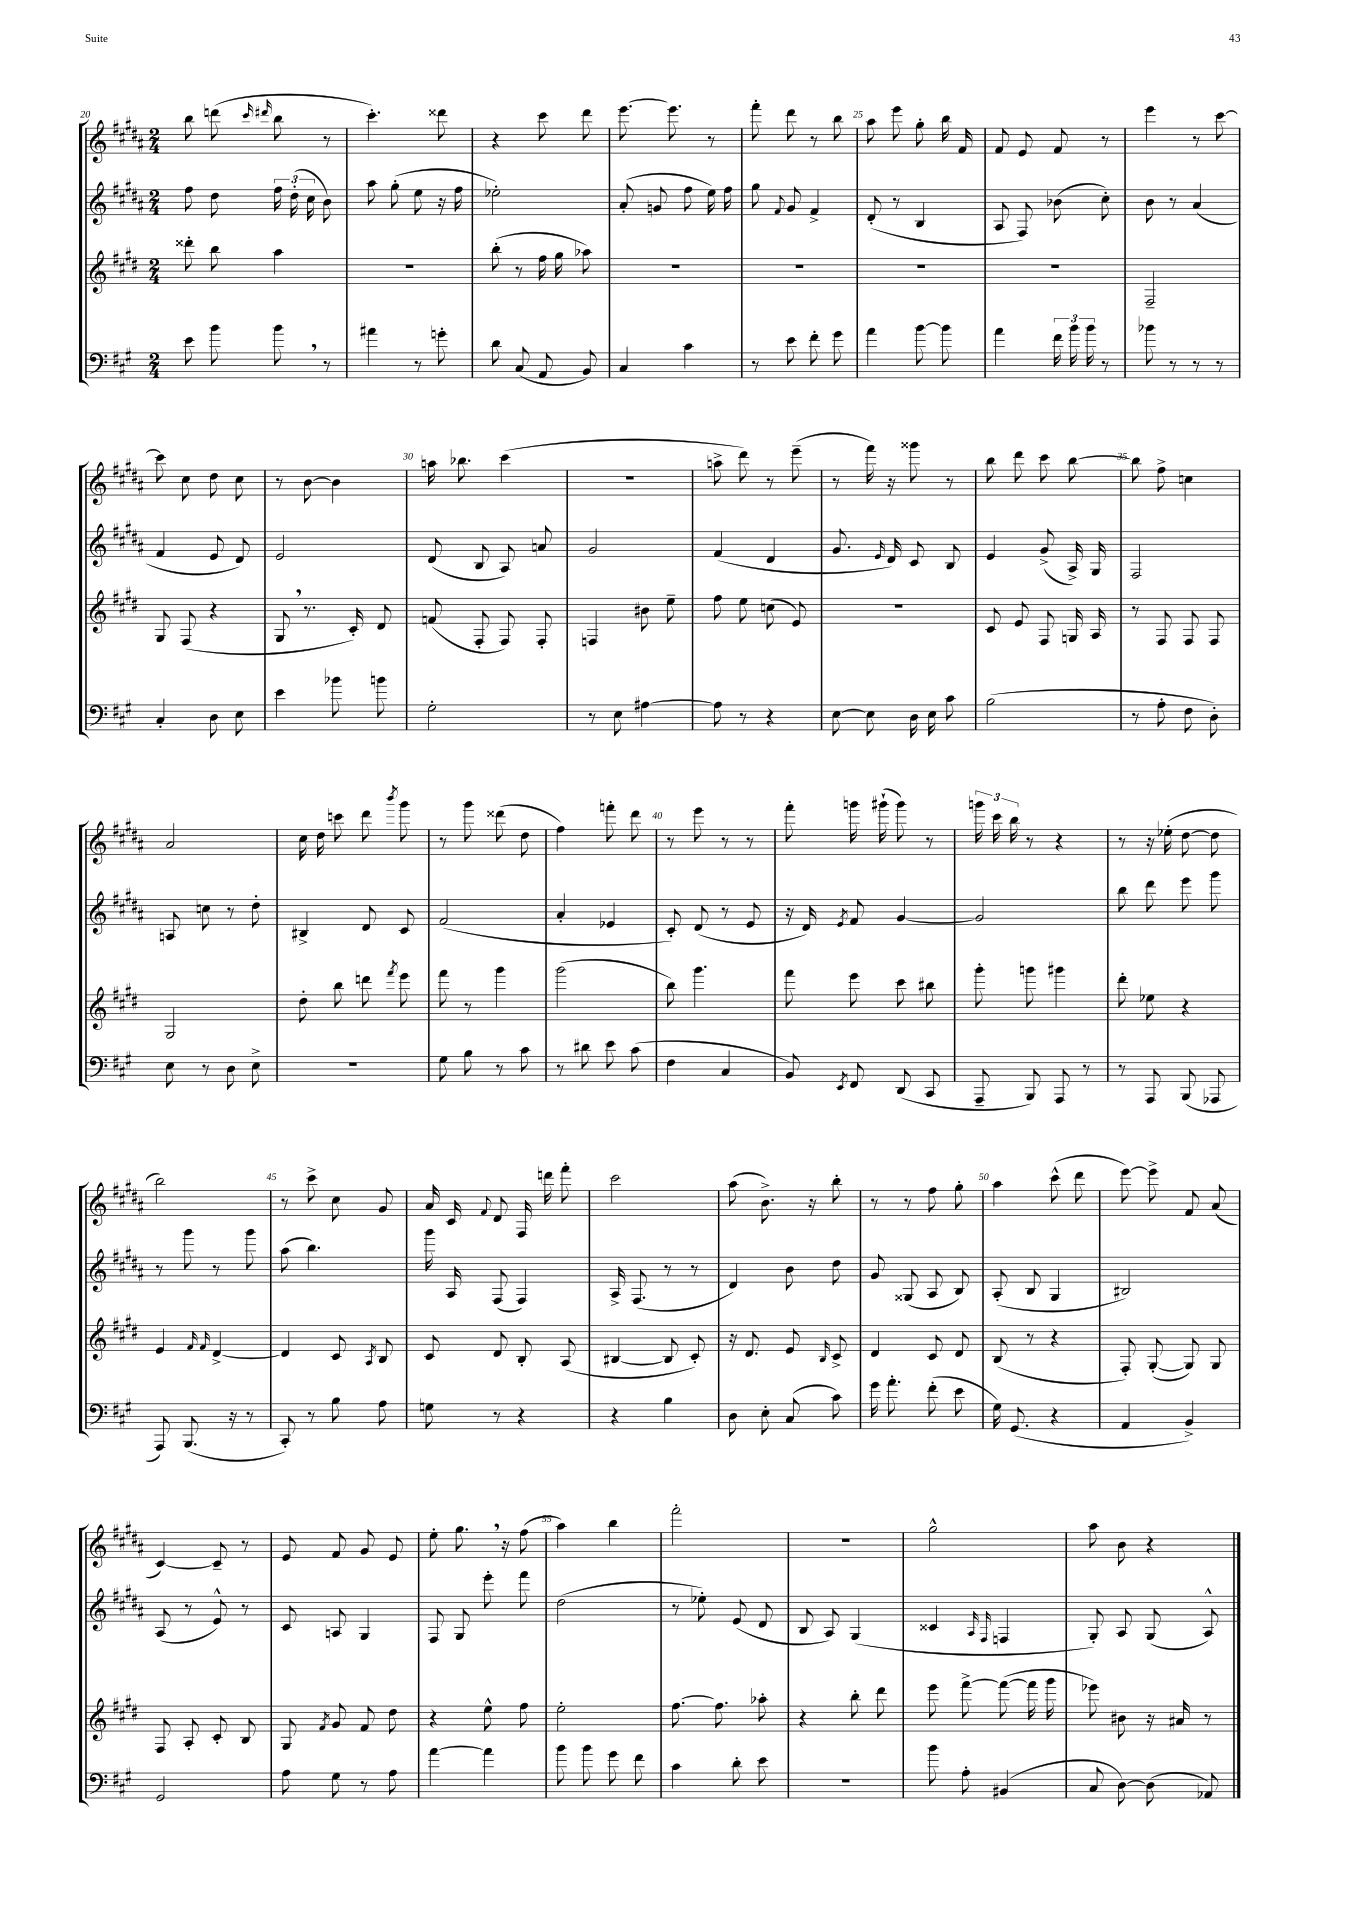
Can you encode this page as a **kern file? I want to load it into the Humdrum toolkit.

**kern	**kern	**kern	**kern
*staff4	*staff3	*staff2	*staff1
*clefF4	*clefG2	*clefG2	*clefG2
*k[f#c#g#]	*k[f#c#g#d#]	*k[f#c#g#d#a#]	*k[f#c#g#d#a#]
*M2/4	*M2/4	*M2/4	*M2/4
8e	8ddd##'	8ff#	8bb
8b	8bb	8dd#	(8ddd
.	.	.	16qqccc#
.	.	.	16qqddd#
8b	4aa	24ff#	8bb
.	.	(24dd#'	.
.	.	24cc#	.
8r	.	8b)	8r
=	=	=	=
4a#	2r	8aa#	4.ccc#')
.	.	(8gg#'	.
8r	.	8ee	.
8g'	.	16r	8ddd##
.	.	16ff#	.
=	=	=	=
8d	(8bb'	2ee-')	4r
(8C#	8r	.	.
8AA	16ff#	.	8ccc#
.	16gg#	.	.
8BB)	8aa-)	.	8ddd#
=	=	=	=
4C#	2r	(8a#'	[8.eee
.	.	8g	.
.	.	.	8.eee]
4c#	.	8ff#	.
.	.	16ee)	8r
.	.	16ff#	.
=	=	=	=
8r	2r	8gg#	8fff#'
.	.	8qqf#	.
8e	.	8g#	8ddd#
8f#'	.	4f#^	8r
8g#	.	.	8bb
=	=	=	=
4a	2r	(8d#'	8aa#
.	.	8r	8eee
[8b	.	4B	8gg#'
8b]	.	.	16bb
.	.	.	16f#
=	=	=	=
4a	2r	8A#	8f#
.	.	8F#)	8e
24f#	.	(8b-	8f#
24b	.	.	.
24b	.	.	.
8r	.	8cc#')	8r
=	=	=	=
8b-	2F#~	8b	4eee
8r	.	8r	.
8r	.	(4a#	8r
8r	.	.	[8ccc#
=	=	=	=
4C#'	8G#	4f#	8ccc#]
.	(8F#	.	8cc#
8D	4r	8e	8dd#
8E	.	8d#)	8cc#
=	=	=	=
4e	8G#	2e	8r
.	8.r	.	[8b
8b-	.	.	4b]
.	16c#')	.	.
8b	8d#	.	.
=	=	=	=
2G#'	(8f	(8d#	16aa
.	.	.	8.bb-
.	8F#'	8B	.
.	8F#)	8A#)	(4ccc#
.	8F#'	8a	.
=	=	=	=
8r	4F	2g#	2r
8E	.	.	.
[4A#	8b#	.	.
.	8ee~	.	.
=	=	=	=
8A#]	8ff#	(4f#	8aa^
8r	8ee	.	8ddd#)
4r	(8cc	4d#	8r
.	8e)	.	(8eee~
=	=	=	=
[8E	2r	8.g#	8r
8E]	.	.	16fff#)
.	.	16qqe	.
.	.	16d#)	16r
16D	.	8c#	8ggg##
16E	.	.	.
8c#	.	8B	8r
=	=	=	=
(2B	8c#	4e	8bb
.	8e	.	8ddd#
.	8F#	(8g#^	8ccc#
.	16G	16A#^)	[8bb
.	16A	16G#	.
=	=	=	=
8r	8r	2F#	8bb]
8A'	8F#	.	8ff#^
8F#	8F#	.	4cc
8D')	8F#	.	.
=	=	=	=
8E	2G#	8A	2a#
8r	.	8cc	.
8D	.	8r	.
8E^	.	8dd#'	.
=	=	=	=
2r	8dd#'	4B#^	16cc#
.	.	.	16dd#
.	8bb	.	8ccc
.	8ddd	8d#	8ddd#
.	8qfff#	.	8qbbb
.	8eee	8c#	8ggg#
=	=	=	=
8G#	8fff#	(2f#	8r
8B	8r	.	8ggg#
8r	4ggg#	.	(8ddd##
8c#	.	.	8dd#
=	=	=	=
8r	(2ggg#	4a#'	4ff#)
8d#	.	.	.
8e	.	4e-	8fff'
(8c#	.	.	8ddd#
=	=	=	=
4F#	8bb)	8c#')	8r
.	4.ggg#	(8d#	8eee
4C#	.	8r	8r
.	.	8e	8r
=	=	=	=
8BB)	8fff#	16r	8fff#'
.	.	16d#)	.
8qEE	.	8qe	.
8FF#	8eee	8f#	16ggg
.	.	.	(16ggg#`
(8DD	8ccc#	[4g#	8ggg#)
8CC#	8bb#	.	8r
=	=	=	=
8AAA~	8ggg#'	2g#]	24ggg
.	.	.	24ccc#
.	.	.	24bb
8BBB)	8ggg	.	8r
8AAA	4ggg#	.	4r
8r	.	.	.
=	=	=	=
8r	8ddd#'	8bb	8r
8AAA	8ee-	8ddd#	16r
.	.	.	(16ee-'
(8BBB	4r	8eee	[8dd#
8AAA-	.	8ggg#	8dd#]
=	=	=	=
8AAA)	4e	8r	2bb)
(8.BBB	.	8ggg#	.
.	16qqf#	.	.
.	16qqf#	.	.
.	[4d#^	8r	.
16r	.	.	.
8r	.	8ggg#	.
=	=	=	=
8CC#')	4d#]	(8aa#	8r
8r	.	4.bb)	8ccc#^
8B	8c#	.	8cc#
.	8qA	.	.
8A	8B	.	8g#
=	=	=	=
8G	8c#	16ggg#	16a#
.	.	16A#	16c#
.	.	.	8qqf#
8r	8d#	(8F#	8d#
4r	8B'	4F#)	16F#
.	.	.	16ddd
.	(8A	.	8fff#'
=	=	=	=
4r	[4B#	16A#^	2ccc#
.	.	(8.F#	.
4B	8B#]	8r	.
.	8c#')	8r	.
=	=	=	=
8D	16r	4d#)	(8aa#
.	8.d#	.	.
8E'	.	.	8.b^)
(8C#	8e	8b	.
.	.	.	16r
.	16qqB	.	.
8c#)	8c#^	8dd#	8bb'
=	=	=	=
16g#	4d#	8g#	8r
8.a'	.	.	.
.	.	(8G##	8r
(8f#'	8c#	8A#	8ff#
8e	8d#	8B)	8gg#'
=	=	=	=
16G#)	(8B	(8A#'	4aa#
(8.GG#	.	.	.
.	8r	8B	.
4r	4r	4G#	(8ccc#^^
.	.	.	8ddd#
=	=	=	=
4AA	8F#')	2B#)	[8eee)
.	([8G#'	.	8eee^]
4BB^)	8G#])	.	8f#
.	8G#	.	(8a#
=	=	=	=
2GG#	8F#	(8A#	[4c#)
.	8A'	8r	.
.	8c#'	8e^^)	8c#~]
.	8B	8r	8r
=	=	=	=
8A	8G#	8c#	8e
.	8qf#	.	.
8G#	8g#	8A	8f#
8r	8f#	4G#	8g#
8A	8dd#	.	8e
=	=	=	=
[4a	4r	8F#	8ee'
.	.	8G#	8.gg#
4a]	8ee^^	8eee'	.
.	.	.	16r
.	8ff#	8fff#	(8ff#
=	=	=	=
8b	2ee'	(2dd#	4aa#)
8b	.	.	.
8g#	.	.	4bb
8f#	.	.	.
=	=	=	=
4c#	[8.ff#	8r	2fff#'
.	.	8ee-')	.
.	8.ff#]	.	.
8d'	.	(8e	.
8e	8aa-'	8d#	.
=	=	=	=
2r	4r	8B	2r
.	.	8A#)	.
.	8bb'	(4G#	.
.	8ddd#	.	.
=	=	=	=
8b	8eee	4c##	2gg#^^
8A'	[8fff#^	.	.
.	.	16qqA#	.
.	.	16qqF#	.
(4BB#	(8fff#_	4F	.
.	16fff#]	.	.
.	16ggg#	.	.
=	=	=	=
8C#	8eee-)	8G#')	8aa#
[8D)	8b#	8A#	8b
(8D]	16r	(8G#	4r
.	16a#	.	.
8AA-)	8r	8A#^^)	.
==	==	==	==
*-	*-	*-	*-
